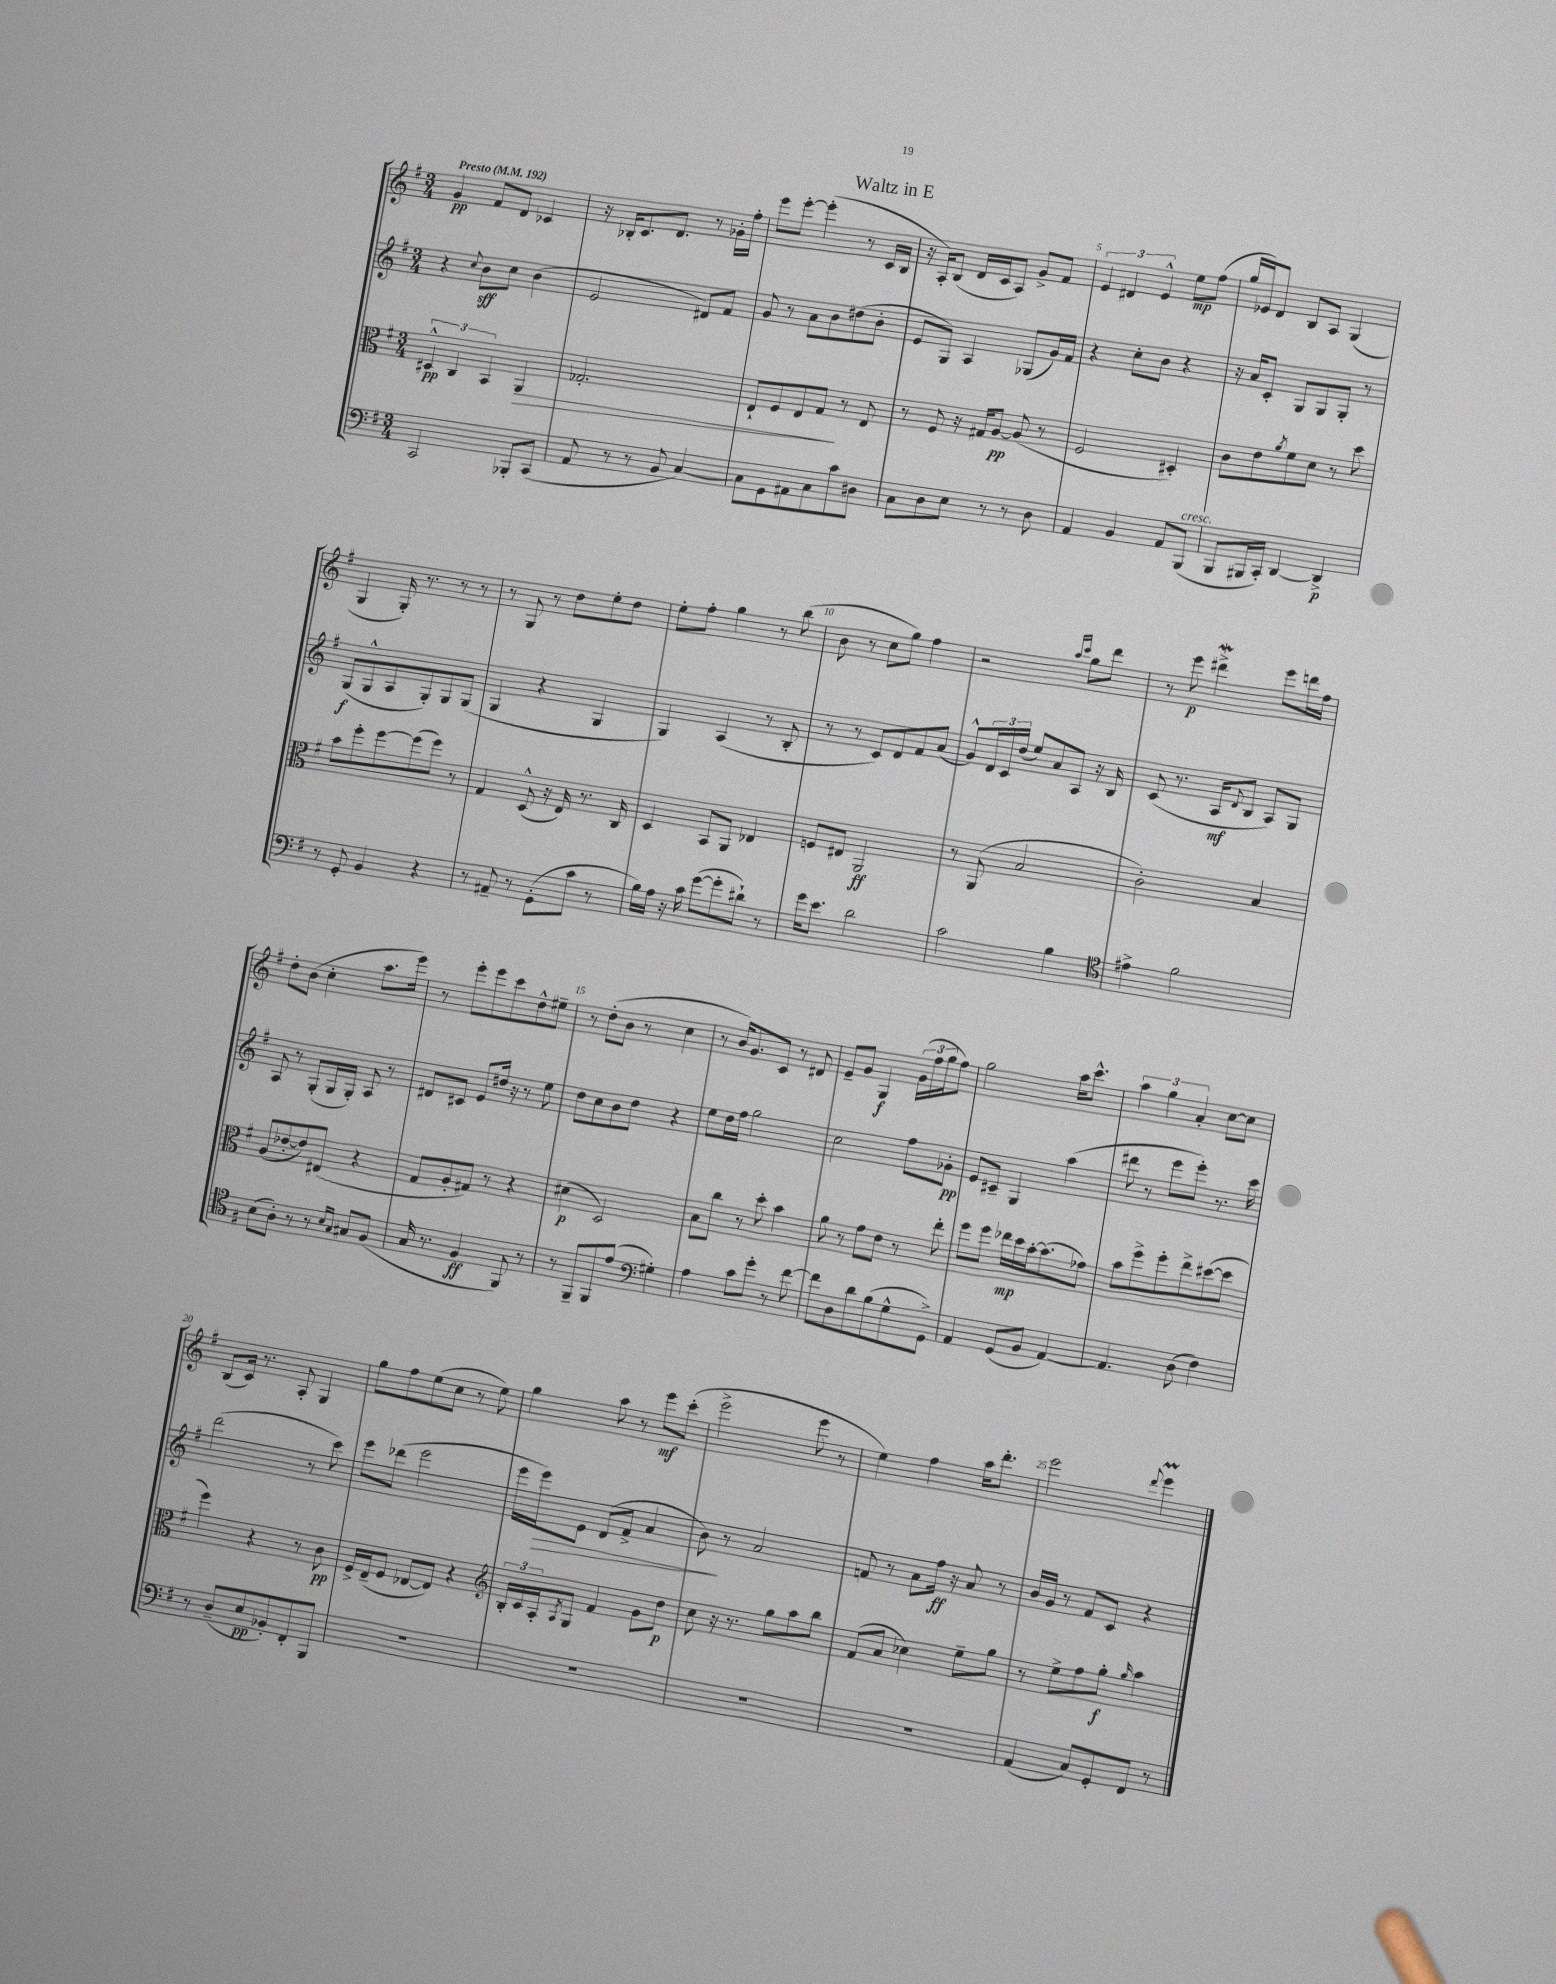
\header { title = "Waltz in E" }
<<
\new StaffGroup <<
\new Staff = "s0" {
    \clef treble \key g \major \numericTimeSignature \time 3/4 \tempo "Presto" 4 = 192
    g'4\pp fis'8 d'8 ces'4 |
    r16 bes16-. c'8. d'8. r8 ges'16-. fis''16-. |
    e'''8 e'''8~-. e'''4-.( r8 c'16 b16 |
    r16 a16-.) b8( d'16 c'16 a8) g'8-> fis'8 |
    \tuplet 3/2 { e'4 dis'4 e'4-^ } e''8\mp fis''8( |
    g''16 ees'16) d'8 b8 a8 g4( |
    g4 g16-.) r8. r8 r8 |
    r8 g8 r8 d''8 e''8-. d''8 |
    e''8-. fis''8-. g''4 r8 b''8( |
    b'8 r8 c''8 g''8) fis''4 |
    r2 \grace { a''16 c'''16 } g''8 d'''8 |
    r8 e'''8\p dis'''4->\mordent e'''8 d'''16 fis''16 |
    d''8-. b'8( c''4-. a''8. e'''16) |
    r8 e'''8-. e'''8 c'''8 d''8-^ eis''8-- |
    r8 d''8-.( b'8 r8 c''4 |
    r8 b'16) g'8. c'8 r8 dis'8 |
    e'8-- g'8 g4\f \tuplet 3/2 { g'16( fis''16 g''16 } fis''8) |
    g''2 a''16 c'''8.-^ |
    \tuplet 3/2 { a''4 g''4 a'4-. } c''8~ c''8 |
    b8( c'16) r8. a8-. g4 |
    g''8 fis''8 e''8( c''8 r8 e''8) |
    g''4 a''8 r8 e'''8\mf c'''8-.( |
    e'''2-> e'''8 r8 |
    e''4) fis''4 a''16 d'''8.-. |
    e'''2 \appoggiatura { d'''8 } e'''4\prall \bar "|." |
}
\new Staff = "s1" {
    \clef treble \key g \major \numericTimeSignature \time 3/4
    r4 \appoggiatura { c''8 } b'8\sff c''8 b'4( |
    e'2 dis'8) fis'8 |
    g'8 r8 a'8 b'8 dis''8( b'8-. |
    e'8 g8) a4 ges8( g'16) fis'16 |
    r4 c''8-. b'8 r4 |
    r16 a'16 c'8-. g8 g8 g8-. r8 |
    g8\f( g8-^ a8 g8-.) g8 g8( |
    g4 r4 g4 |
    g4) a4( r8 b8-. |
    r8 r8 c'8) d'8 fis'8 a'8( |
    g'8-^) \tuplet 3/2 { d'16 c'16 d''16( } e''8) a'8 a8 r16 b16 |
    c'8( r8. a16\mf \appoggiatura { d'8 } b8 a8) g8 |
    a8 r8 g8-.( g16 g16-.) a8 r8 |
    dis'8 cis'8 e'8 dis''16 r16 r8 e''8 |
    d''8 c''8 b'8 d''8 r4 |
    e''8 d''16 fis''16 g''2 |
    c''2 fis''8 ges'8-.\pp |
    e'8 cis'8-- g4 a''4( |
    dis'''8 r8 e'''8 e'''8-.) r8. c'''16 |
    d'''2( r8 c'''8) |
    e'''8 des'''8( e'''2 |
    e'''16 e'''16\>) e'8 d'8( fis'8-> a'4 |
    b'8\!) r8 a'2 |
    f'8 r8 a'8 fis''16\ff r16 a'8 r8 |
    b'16 g'16 r8 fis'8 c'8 r4 \bar "|." |
}
\new Staff = "s2" {
    \clef alto \key g \major \numericTimeSignature \time 3/4
    \tuplet 3/2 { dis4-^\pp c4 b,4 } a,4\> |
    ges2.-. |
    e8-! fis8 e8 g8\! r8 e8 |
    r8 fis8 r16 gis16 a8~\pp a8( r8 |
    fis2 dis4-.) |
    c'8 e'8 \acciaccatura { a'8 } fis'8 d'8 r8 d''8 |
    b'8 fis''8-. fis''8~ fis''8( fis''8) r8 |
    g4 d8-^( r16 e16) r8. c16 |
    d4 b,8 a,8 ees4 |
    f8 eis8 a,2\ff |
    r8 a,8( b2 |
    c'2-.) b4 |
    a8( ees'8~-. ees'8) eis8( r4 |
    g8 a8-. gis8) r8 r4 |
    dis'4\p( d2) |
    b8 c''8 r8 d''8-. b'4 |
    a'8 r8 g'8 e'8 r8 e''8-. |
    fis''8 fis''8 ees''16\mp d''16 b'16~-. b'8.( ges'8) |
    b'8 fis''8-> fis''8-. e''8-> dis''8~( dis''8 |
    fis''4) r4 r8 c'8\pp |
    fis16-> e16--( fis8 ees8~ ees8) r4 |
    \clef treble \tuplet 3/2 { b16-. c'16 a16-. } \acciaccatura { a8 } g8 fis'4 g'8 d''8\p |
    c''8 r16 r8. g''8 a''8 b''8 |
    fis'8( a'8 ces''4) e''8-- g''8 |
    r8 e''8-> fis''8 g''8-.\f \grace { g''16 } a''4 \bar "|." |
}
\new Staff = "s3" {
    \clef bass \key g \major \numericTimeSignature \time 3/4
    c,2 bes,,8-. c,8( |
    a,8 r8 r8 b,8 c4~) |
    c8 g,8 ais,8 c8 c'8 dis8 |
    c8 d8 e8 r8 r8 d8 |
    a,4 b,4 a,8 b,,8^\markup { \italic "cresc." }( |
    b,,8 bis,,16 c,16-.) d,4~ d,4->\p |
    r8 g,8-. b,4 r4 |
    r8 ais,8-- r8 g,8-.( c'8 r8 |
    b16) a16 r16 c'16 g'8~( g'8-. dis'8-!) r8 |
    g'16 e'8. d'2 |
    c'2 b4 |
    \clef tenor eis'4-> fis'2 |
    b8( a8-.) r8 r8 \grace { b16 g16 } gis8 fis8( |
    g16 r8. fis4\ff fis,8) r8 |
    r8 fis,8-- fis,8 e'8( \clef bass gis4-.) |
    a4 c'8 g'8-. r8 fis'8~ |
    fis'8 d8 d'8 b8( g8-^ g,8->) |
    a,4 g,8( b,8 a,4~) |
    a,4. d8( fis4) |
    r8 d8--( e8\pp bes,8-.) fis,8-. b,,8 |
    R2. |
    R2. |
    R2. |
    R2. |
    a,4( c8) g,8-. fis,8 r8 \bar "|." |
}
>>
>>
\layout { \context { \Score \override BarNumber.break-visibility = ##(#f #t #t) barNumberVisibility = #(every-nth-bar-number-visible 5) } }
